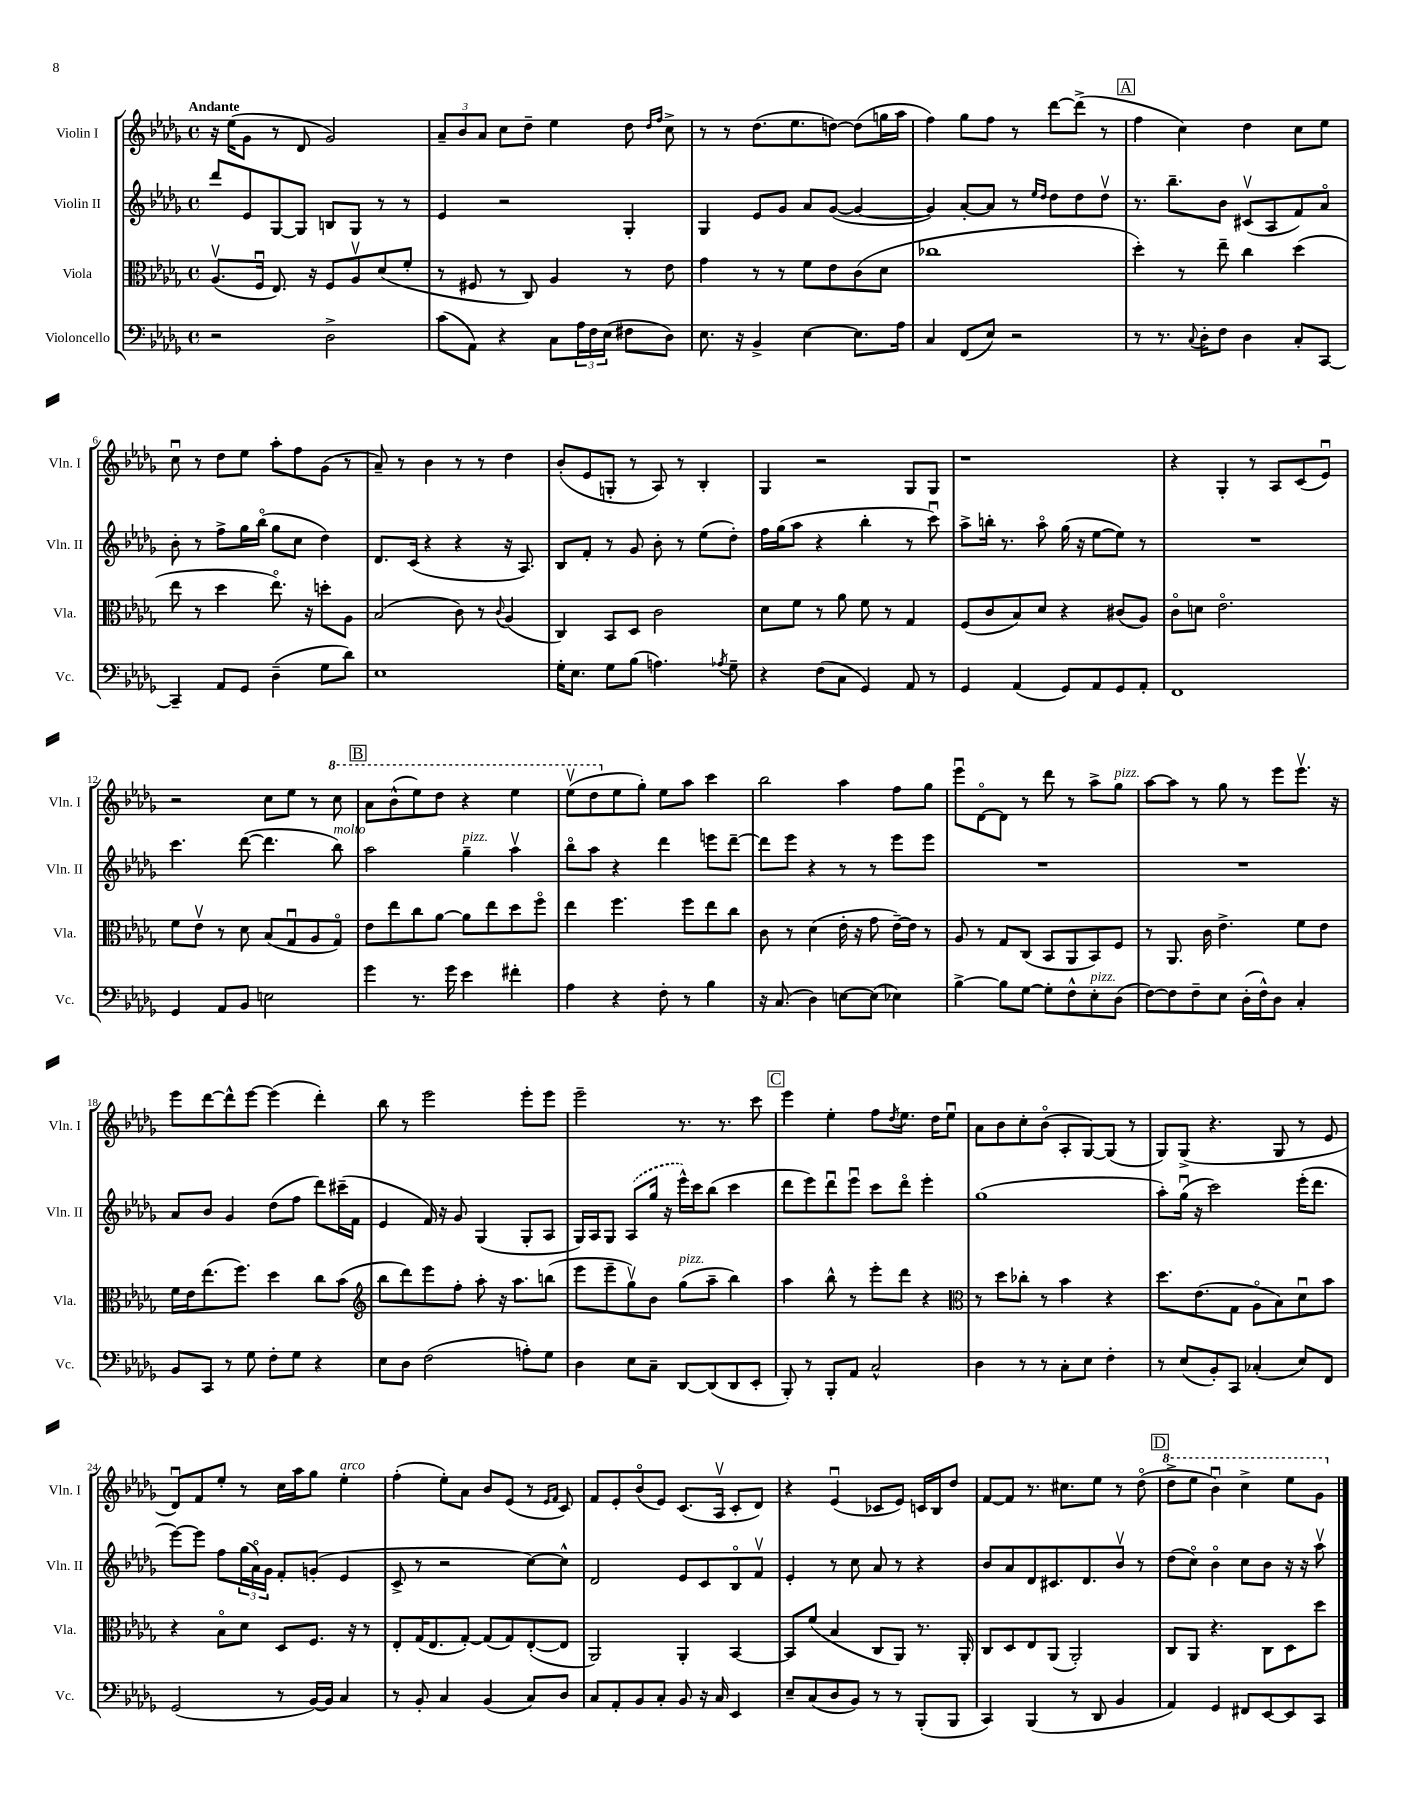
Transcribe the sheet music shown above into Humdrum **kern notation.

**kern	**kern	**kern	**kern
*staff4	*staff3	*staff2	*staff1
*clefF4	*clefC3	*clefG2	*clefG2
*k[b-e-a-d-g-]	*k[b-e-a-d-g-]	*k[b-e-a-d-g-]	*k[b-e-a-d-g-]
*M4/4	*M4/4	*M4/4	*M4/4
*met(c)	*met(c)	*met(c)	*met(c)
2r	(8.A-v	8ddd-	16r
.	.	.	(16ee-
.	.	8e-	8g-
.	16Fu	.	.
.	8.E-)	[8G-	8r
.	.	8G-]	8d-
.	16r	.	.
2D-^	8F	8B	2g-)
.	8A-v	8G-	.
.	(8d-	8r	.
.	8f'	8r	.
=	=	=	=
(8c	8r	4e-	12a-~
.	.	.	12b-
8AA-)	8F#	.	.
.	.	.	12a-
4r	8r	2r	8cc
.	8C)	.	8dd-~
8C	4A-	.	4ee-
24A-	.	.	.
24F	.	.	.
(24E-	.	.	.
8F#	8r	4G-'	8dd-
.	.	.	16qqdd-
.	.	.	16qqff
8D-)	8e-	.	8cc^
=	=	=	=
8.E-	4g-	4G-	8r
.	.	.	8r
16r	.	.	.
4BB-^	8r	8e-	(8.dd-
.	8r	8g-	.
.	.	.	8.ee-
[4E-	8f	8a-	.
.	8e-	([8g-	[8dd)
8.E-]	(8c	4g-_	(8dd]
.	8d-	.	16gg
16A-	.	.	16aa-
=	=	=	=
4C	1cc-	4g-])	4ff)
(8FF	.	[8a-'	8gg-
8E-)	.	8a-]	8ff
2r	.	8r	8r
.	.	16qqee-	.
.	.	16qqdd-	.
.	.	8dd-	[8ddd-
.	.	8dd-	(8ddd-^]
.	.	8dd-v	8r
=	=	=	=
8r	4dd-')	8.r	4ff
8.r	.	.	.
.	.	8.bb-~	.
.	8r	.	4cc)
8qqC	.	.	.
16D-'	.	.	.
8F	8ee-~	8b-	.
4D-	4cc	(8c#v	4dd-
.	.	8A-	.
8C'	(4dd-	8f)	8cc
[8CC	.	8a-o	8ee-
=	=	=	=
4CC~]	8ee-	8b-'	8ccu
.	8r	8r	8r
8AA-	4dd-	8ff^	8dd-
8GG-	.	16gg-	8ee-
.	.	(16bb-o	.
(4D-~	8.ee-o)	8gg-	8aa-'
.	.	8cc	8ff
.	16r	.	.
8G-	8dd'	4dd-)	(8g-
8d-)	8A-	.	8r
=	=	=	=
1E-	(2B-	8.d-	8a-~)
.	.	.	8r
.	.	(16c	.
.	.	4r	4b-
.	8c)	4r	8r
.	8r	.	8r
.	8qqc	.	.
.	(4A-	16r	4dd-
.	.	8.A-)	.
=	=	=	=
16G-'	4C)	8B-	(8b-'
8.E-	.	.	.
.	.	8f'	8e-
8G-	8BB-	8r	8G'
(8B-	8D-	8g-	8r
4.A)	2c	8b-'	8A-)
.	.	8r	8r
.	.	(8ee-	4B-'
8qA-	.	.	.
8G-~	.	8dd-')	.
=	=	=	=
4r	8d-	16ff	4G-
.	.	(16gg-	.
.	8f	8aa-	.
(8F	8r	4r	2r
8C	8a-	.	.
4GG-)	8f	4bb-'	.
.	8r	.	.
8AA-	4G-	8r	8G-
8r	.	8cccu)	8G-
=	=	=	=
4GG-	(8F	8aa-^	1r
.	8c	16bb'	.
.	.	8.r	.
(4AA-	8B-)	.	.
.	8d-	8aa-o	.
8GG-)	4r	(16gg-	.
.	.	16r	.
8AA-	.	[8ee-	.
8GG-	(8c#	8ee-])	.
8AA-'	8A-)	8r	.
=	=	=	=
1FF	8co	1r	4r
.	8d	.	.
.	2.e-o	.	4G-'
.	.	.	8r
.	.	.	8A-
.	.	.	(8c
.	.	.	8e-u)
=	=	=	=
4GG-	8f	4.ccc	2r
.	8e-v	.	.
8AA-	8r	.	.
8BB-	8d-	([8ddd-	.
2E	(8B-	4.ddd-]	8cc
.	8G-u	.	8ee-
.	8A-	.	8r
.	8G-o)	8bb-)	8ccc
=	=	=	=
4g-	8e-	2aa-	8aa-
.	8ee-	.	(8bb-^^
8.r	8cc	.	8eee-)
.	[8a-	.	8ddd-
16g-	.	.	.
4e-	8a-]	4gg-~	4r
.	8ee-	.	.
4f#'	8dd-	4aa-v	4eee-
.	8ffo	.	.
=	=	=	=
4A-	4ee-	8bb-o	(8eee-v
.	.	8aa-	8ddd-
4r	4.ff	4r	8ee-
.	.	.	8gg-')
8F'	.	4ddd-	8ee-
8r	8ff	.	8aa-
4B-	8ee-	8eee	4ccc
.	8cc	[8ddd-~	.
=	=	=	=
16r	8c	8ddd-]	2bb-
(8.C	.	.	.
.	8r	8eee-	.
4D-)	(4d-	4r	.
[8E	16e-'	8r	4aa-
.	16r	.	.
(8E]	8g-	8r	.
4E-)	[16e-~)	8eee-	8ff
.	16e-]	.	.
.	8r	8eee-	8gg-
=	=	=	=
[4B-^	8A-	1r	8eee-u
.	8r	.	[8d-o
8B-]	8G-	.	8d-]
[8G-	(8C	.	8r
8G-']	8BB-	.	8ddd-
8F^^	8AA-	.	8r
8E-'	8BB-)	.	8aa-^
(8D-	8F	.	8gg-
=	=	=	=
[8F)	8r	1r	[8aa-
8F]	8.AA-	.	8aa-]
8F~	.	.	8r
.	16c	.	.
8E-	4.e-^	.	8gg-
(16D-'	.	.	8r
16F^^)	.	.	.
8D-	.	.	8eee-
4C'	8f	.	8.eee-v
.	8e-	.	.
.	.	.	16r
=	=	=	=
8BB-	16f	8a-	8eee-
.	16e-	.	.
8CC	(8.ee-	8b-	[8ddd-
8r	.	4g-	8ddd-^^]
.	8.ff)	.	.
8G-	.	.	[8eee-
8F'	4dd-	(8dd-	(4eee-]
8G-	.	8ff	.
4r	8cc	8ddd-)	4ddd-')
.	(8b-	(16ccc#~	.
.	.	16f	.
=	=	=	=
*	*clefG2	*	*
8E-	8bb-	4e-	8bb-
8D-	8ddd-)	.	8r
(2F	8eee-	16f)	2eee-
.	.	16r	.
.	8ff'	8g-	.
.	8aa-'	(4G-	.
.	16r	.	.
.	8.aa-	.	.
8A')	.	8G-'	8eee-'
8G-	(8bb	8A-	8eee-
=	=	=	=
4D-	8eee-	16G-)	2eee-~
.	.	16A-	.
.	8eee-~	8G-	.
8E-	8gg-v)	(8A-	.
8C~	8b-	16gg-	.
.	.	16r	.
[8DD-	(8gg-	16eee-^^)	8.r
.	.	16ccc	.
(8DD-]	8aa-~	(8bb-	.
.	.	.	8.r
8DD-	4bb-)	4ccc	.
8EE-'	.	.	8ccc
=	=	=	=
8BBB-')	4aa-	8ddd-	4eee-
8r	.	8eee-)	.
8BBB-'	8bb-^^	8ddd-u	4ee-'
8AA-	8r	8eee-u	.
2C^^	8eee-'	8ccc	8ff
.	.	.	8qdd-
.	8ddd-	8ddd-o	8.ee-
.	4r	4eee-'	.
.	.	.	16dd-
.	.	.	8ee-u
=	=	=	=
*	*clefC3	*	*
4D-	8r	(1gg-	8a-
.	8dd-	.	8b-
8r	8cc-'	.	8cc'
8r	8r	.	(8b-o
8C'	4b-	.	8A-'
8E-	.	.	[8G-)
4F'	4r	.	(8G-]
.	.	.	8r
=	=	=	=
8r	8.dd-	8aa-')	8G-)
(8E-	.	(16gg-u	(8G-^
.	(8.e-	16r	.
8BB-')	.	2ccc)	4.r
8CC	8G-	.	.
(4C-'	8A-o	.	.
.	8B-)	.	8G-
8E-)	8d-u	(16eee-'	8r
.	.	8.ddd-	.
8FF	8b-	.	8e-
=	=	=	=
(2GG-	4r	[8eee-)	8d-u)
.	.	8eee-]	8f
.	8B-o	8ff	8ee-'
.	8d-	(24gg-	8r
.	.	24a-o)	.
.	.	24g-	.
8r	8D-	8f'	16cc
.	.	.	16aa-
[16BB-)	8.F	(8g'	8gg-
16BB-]	.	.	.
4C	.	4e-	4ee-'
.	16r	.	.
.	8r	.	.
=	=	=	=
8r	8E-'	8c^	(4ff'
8BB-'	(16G-	8r	.
.	8.E-	.	.
4C	.	2r	8ee-')
.	[8G-')	.	8a-
(4BB-	(8G-]	.	8b-
.	8G-)	.	(8e-
8C)	([8E-'	[8cc)	8r
.	.	.	16qqe-
.	.	.	16qqf
8D-	8E-]	8cc^^]	8c)
=	=	=	=
8C	2AA-)	2d-	8f
8AA-'	.	.	8e-'
8BB-	.	.	(8b-o
8C'	.	.	8e-)
8BB-	4AA-'	8e-	(8.c
16r	.	8c	.
16C	.	.	16A-v
4EE-	[4BB-	8B-o	8c'
.	.	8fv	8d-)
=	=	=	=
8E-~	8BB-]	4e-'	4r
(8C	(8f	.	.
8D-	4B-	8r	(4e-u
8BB-)	.	8cc	.
8r	8C	8a-	8c-
8r	8AA-)	8r	8e-)
(8BBB-'	8.r	4r	16c
.	.	.	16B-
8BBB-	.	.	8dd-
.	16AA-'	.	.
=	=	=	=
4CC)	8C	8b-	[8f
.	8D-	8a-	8f]
(4BBB-	8E-	8d-	8.r
.	(8AA-	8.c#	.
.	.	.	8.cc#
8r	2AA-')	.	.
.	.	8.d-	.
8DD-	.	.	8ee-
4BB-	.	8b-v	8r
.	.	8r	(8dd-o
=	=	=	=
4AA-)	8C	(8dd-	8ddd-^
.	8AA-	8cco)	8eee-
4GG-	4.r	4b-o	4bb-u)
8FF#	.	8cc	4ccc^
[8EE-	8C	8b-	.
8EE-]	8D-	16r	8eee-
.	.	16r	.
8CC	8dd-	8aa-v	8gg-
==	==	==	==
*-	*-	*-	*-
